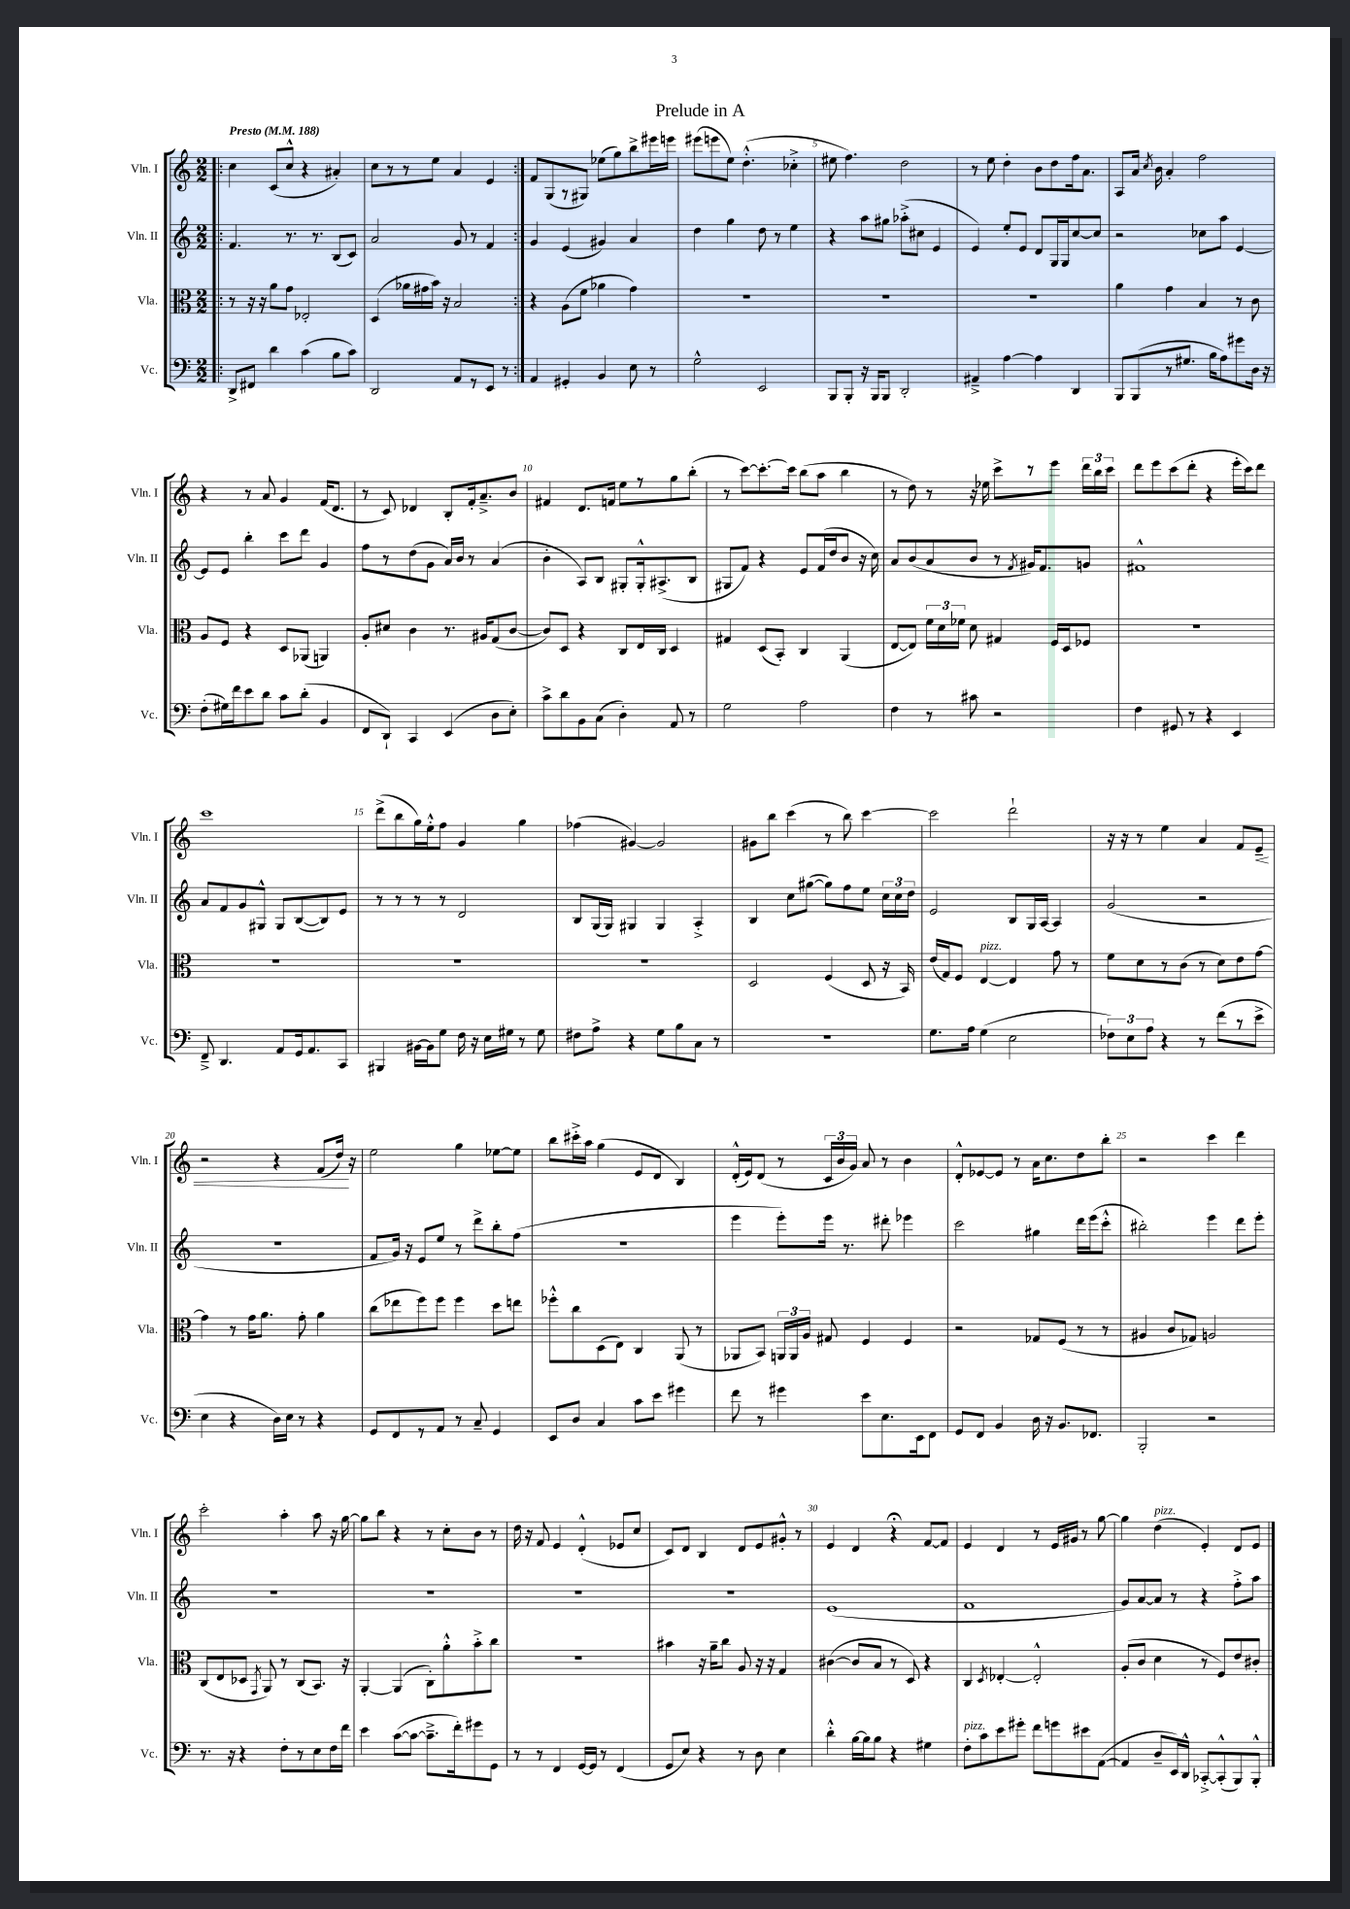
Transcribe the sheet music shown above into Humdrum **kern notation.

**kern	**kern	**kern	**kern
*staff4	*staff3	*staff2	*staff1
*clefF4	*clefC3	*clefG2	*clefG2
*k[]	*k[]	*k[]	*k[]
*M2/2	*M2/2	*M2/2	*M2/2
*MM188	*MM188	*MM188	*MM188
=!|:	=!|:	=!|:	=!|:
8DD^	8r	4.f	4cc
8FF#	16r	.	.
.	16r	.	.
4d	8a	.	(8c
.	8g	8.r	8cc^^
(4c	2E-'	.	4r
.	.	8.r	.
8B	.	(8B	4a#')
8c)	.	8c)	.
=	=	=	=
2DD	(4D	2a	8cc
.	.	.	8r
.	16a-	.	8r
.	16g#	.	.
.	16b)	.	8ee
.	16r	.	.
8AA	2B	8g	4a
8r	.	8r	.
8EE	.	4f	4e
8r	.	.	.
=:|!	=:|!	=:|!	=:|!
4AA	4r	4g	8f
.	.	.	(8G
4GG#'	(8A	(4e	8r
.	8f	.	8G#)
4BB	4a-	4g#)	(8ee-
.	.	.	8gg)
8E	4g)	4a	8bb^
8r	.	.	16eee#
.	.	.	16eee
=	=	=	=
2G^^	1r	4dd	(8eee#
.	.	.	8eee
.	.	4gg	8ee)
.	.	.	(4.dd'^^
2EE	.	8dd	.
.	.	8r	.
.	.	4ee	4cc-'^
=	=	=	=
8BBB	1r	4r	8ee#
8BBB'	.	.	4.ff)
16r	.	8aa	.
16BBB	.	.	.
8BBB	.	8gg#	.
2DD'	.	(8aa-'^	2dd
.	.	8cc#	.
.	.	4e	.
=	=	=	=
4AA#~^	1r	4e)	8r
.	.	.	8ee
[4A	.	8ee'	4dd'
.	.	8e	.
4A]	.	8d	8b
.	.	16G	8dd
.	.	16G	.
4DD	.	[8cc	16ff
.	.	.	8.a
.	.	8cc]	.
=	=	=	=
8BBB	4a	2r	8A
(8BBB	.	.	16a
.	.	.	8qcc
.	.	.	16b
8r	4g	.	4a'
8.G#	.	.	.
.	4B	8cc-	2ff
16B	.	.	.
8A)	.	8aa	.
8g#	8r	[4e	.
16D	8c	.	.
16r	.	.	.
=	=	=	=
(8F'	8A	8e]	4r
16G#)	8F	8e	.
16f	.	.	.
8e	4r	4bb'	8r
8d	.	.	8a
8c	8D	8ccc	4g
(8d'	(8AA-	8ddd	.
4BB	4AA)	4g	(16f
.	.	.	8.d
=	=	=	=
8FF	8A'	8ff	8r
8DD`)	8d#	8r	8c)
4CC	4c	(8dd	4d-
.	.	8g	.
(4EE	8.r	16a)	8B'
.	.	16b	.
.	.	8r	16f'
.	16A#	.	8.a~^
8D	(8G	(4a	.
8E')	[8c	.	8b
=	=	=	=
8c^	8c])	4b'	4f#
8d	8D	.	.
8BB	4r	8A)	8.d
(8C	.	8B	.
.	.	.	16f
4D')	8C	8G#'	8ee
.	16E	16G#'^^	8r
.	16C	(8.A#^	.
8AA	4D	.	8gg
8r	.	8B	(8bb'
=	=	=	=
2G	4G#	8G#	8r
.	.	8f)	[8ccc)
.	(8D	4r	8.ccc'_
.	8BB')	.	.
.	.	.	16ccc]
2A	4C	8e	(8bb
.	.	(16f	8aa
.	.	16dd	.
.	(4AA	8b	4bb
.	.	16r	.
.	.	16cc)	.
=	=	=	=
4F	[8E	8a	8r
.	8E])	(8b	8dd)
8r	24f	8a	8r
.	24d	.	.
.	24f-	.	.
8c#	8d	8b	16r
.	.	.	16ee-
2r	4G#	8r	8ccc^
.	.	8qf	.
.	.	16g#)	8r
.	.	8.f	.
.	16F	.	8eee
.	16D	.	.
.	8F-	8g	24ddd
.	.	.	24bb
.	.	.	24ccc
=	=	=	=
4F	1r	1f#^^	8ddd
.	.	.	8eee
8GG#	.	.	(8ccc
8r	.	.	8ddd'
4r	.	.	4r
4EE	.	.	16eee'
.	.	.	16ccc)
.	.	.	8ddd
=	=	=	=
8FF~^	1r	8a	1ccc
4.DD	.	8f	.
.	.	8g	.
.	.	8G#^^	.
8AA	.	8G#	.
16GG	.	([8B	.
8.AA	.	.	.
.	.	8B])	.
8CC	.	8e	.
=	=	=	=
4BBB#	1r	8r	(8ddd^
.	.	8r	8bb
[16BB#	.	8r	16gg)
16BB#]	.	.	16ee'^^
8G	.	8r	8ff
16F	.	2d	4g
16r	.	.	.
16E	.	.	.
16G#	.	.	.
8r	.	.	4gg
8G#	.	.	.
=	=	=	=
8F#	1r	8B	(4ff-
8A^	.	(16G	.
.	.	16G)	.
4r	.	4G#	[4g#)
8G	.	4G#	2g#]
8B	.	.	.
8C	.	4A'^	.
8r	.	.	.
=	=	=	=
1r	2D	4B	8g#
.	.	.	8bb
.	.	8cc	(4ccc
.	.	([8gg#	.
.	(4F	8gg#])	8r
.	.	8ff	8bb)
.	8D	8ee	[4ccc
.	16r	24cc	.
.	.	24cc	.
.	16BB)	.	.
.	.	24dd	.
=	=	=	=
8.G	(16e	2e	2ccc]
.	16G)	.	.
.	8F	.	.
16A	.	.	.
(4G	[4E	.	.
2E	4E]	8B	2ddd`
.	.	16G	.
.	.	[16A	.
.	8g	4A]	.
.	8r	.	.
=	=	=	=
12F-)	8f	(2g	16r
.	.	.	16r
12E	.	.	.
.	8d	.	8r
12A	.	.	.
4r	8r	.	4ee
.	(8c	.	.
8r	8r	2r	4a
(8f	8d)	.	.
8r	8e	.	8f
8e^	[8g	.	8e~
=	=	=	=
4E	4g]	1r	2r
4r	8r	.	.
.	16g	.	.
.	8.a	.	.
16D)	.	.	4r
16E	.	.	.
8r	8g'	.	.
4r	4a	.	(8f
.	.	.	16dd)
.	.	.	16r
=	=	=	=
8GG	(8cc	8f	2ee
8FF	8ee-	16g)	.
.	.	16r	.
8r	8ff)	8e	.
8AA	8ff	8ee	.
8r	4ff	8r	4gg
8C~	.	8ddd^	.
4GG	8dd	8bb'	[8ee-
.	8ee	(8ff	8ee-]
=	=	=	=
8EE	8ff-'^^	1r	8bb
8D	8cc	.	16ccc#'^
.	.	.	16aa
4C	(8D	.	(4gg
.	8E)	.	.
8c	4C	.	8e
8e	.	.	8d
4g#	(8AA	.	4B)
.	8r	.	.
=	=	=	=
8f	8AA-	4eee	(16d'^^
.	.	.	16e)
8r	8BB)	.	(8d
4g#	24AA	8eee')	8r
.	24AA	.	.
.	24A	.	.
.	8G#	16eee	24c
.	.	.	24b
.	.	8.r	.
.	.	.	24g)
8e	4F	.	8a
8.E	.	8ddd#'	8r
.	4F	4eee-	4b
16EE	.	.	.
8FF	.	.	.
=	=	=	=
8GG	2r	2ccc	8d'^^
8FF	.	.	[8e-
4BB	.	.	8e-]
.	.	.	8r
16D	8G-	4gg#	16a
16r	.	.	8.cc
8.BB	(8F	.	.
.	8r	16ddd	8dd
8.FF-	.	(16eee	.
.	8r	8ccc'^^	8bb'
=	=	=	=
2BBB'	4A#	2bb#')	2r
.	8c	.	.
.	8G-)	.	.
2r	2A	4eee	4ccc
.	.	8ddd	4ddd
.	.	8eee'	.
=	=	=	=
8.r	(8C	1r	2ccc'
.	8E	.	.
16r	.	.	.
4r	8D-	.	.
.	8qGG	.	.
.	8AA)	.	.
8F'	8r	.	4aa'
8r	(8C	.	.
8E	8.BB)	.	8aa
16F	.	.	16r
16f	16r	.	[16gg
=	=	=	=
4e	[4AA'	1r	8gg]
.	.	.	8bb
([8c	(4AA]	.	4r
8c_	.	.	.
8.c~^]	8C')	.	8r
.	8a'^^	.	8cc'
16f')	.	.	.
8g#	8b'^	.	8b
8GG	8cc	.	8r
=	=	=	=
8r	1r	1r	16dd
.	.	.	16r
8r	.	.	8f
4FF	.	.	4e
[16GG	.	.	(4d'^^
16GG]	.	.	.
8r	.	.	.
(4FF	.	.	8e-
.	.	.	8cc
=	=	=	=
8GG	4b#	1r	8c)
8E)	.	.	8d
4r	16r	.	4B
.	16a~	.	.
.	8cc	.	.
8r	8A	.	8d
8D	16r	.	8e
.	16r	.	.
4E	4G	.	8g#'^^
.	.	.	8r
=	=	=	=
4d'^^	([4c#	(1e	4e
[16B	8c#]	.	4d
16B]	.	.	.
8B	8B	.	.
4r	8r	.	4r;
.	8D)	.	.
4G#	4r	.	[8f
.	.	.	8f]
=	=	=	=
8F'	4C	1f	4e
8c	.	.	.
.	8qD	.	.
8e	[4E-'	.	4d
8g#'	.	.	.
8f	2E-'^^]	.	8r
8g	.	.	16e
.	.	.	16g#
8e#	.	.	8r
([8AA	.	.	[8gg
=	=	=	=
4AA]	(8A'	8g)	4gg]
.	8c	[8a	.
8D~	4d	8a]	(4dd
16EE)	.	8r	.
16DD^^	.	.	.
[8CC-'^	8r	4r	4e')
(8CC-'^^]	8F)	.	.
8BBB)	8e	8ff'^	8d
8BBB'^^	8c#'	8aa	8e
==	==	==	==
*-	*-	*-	*-
